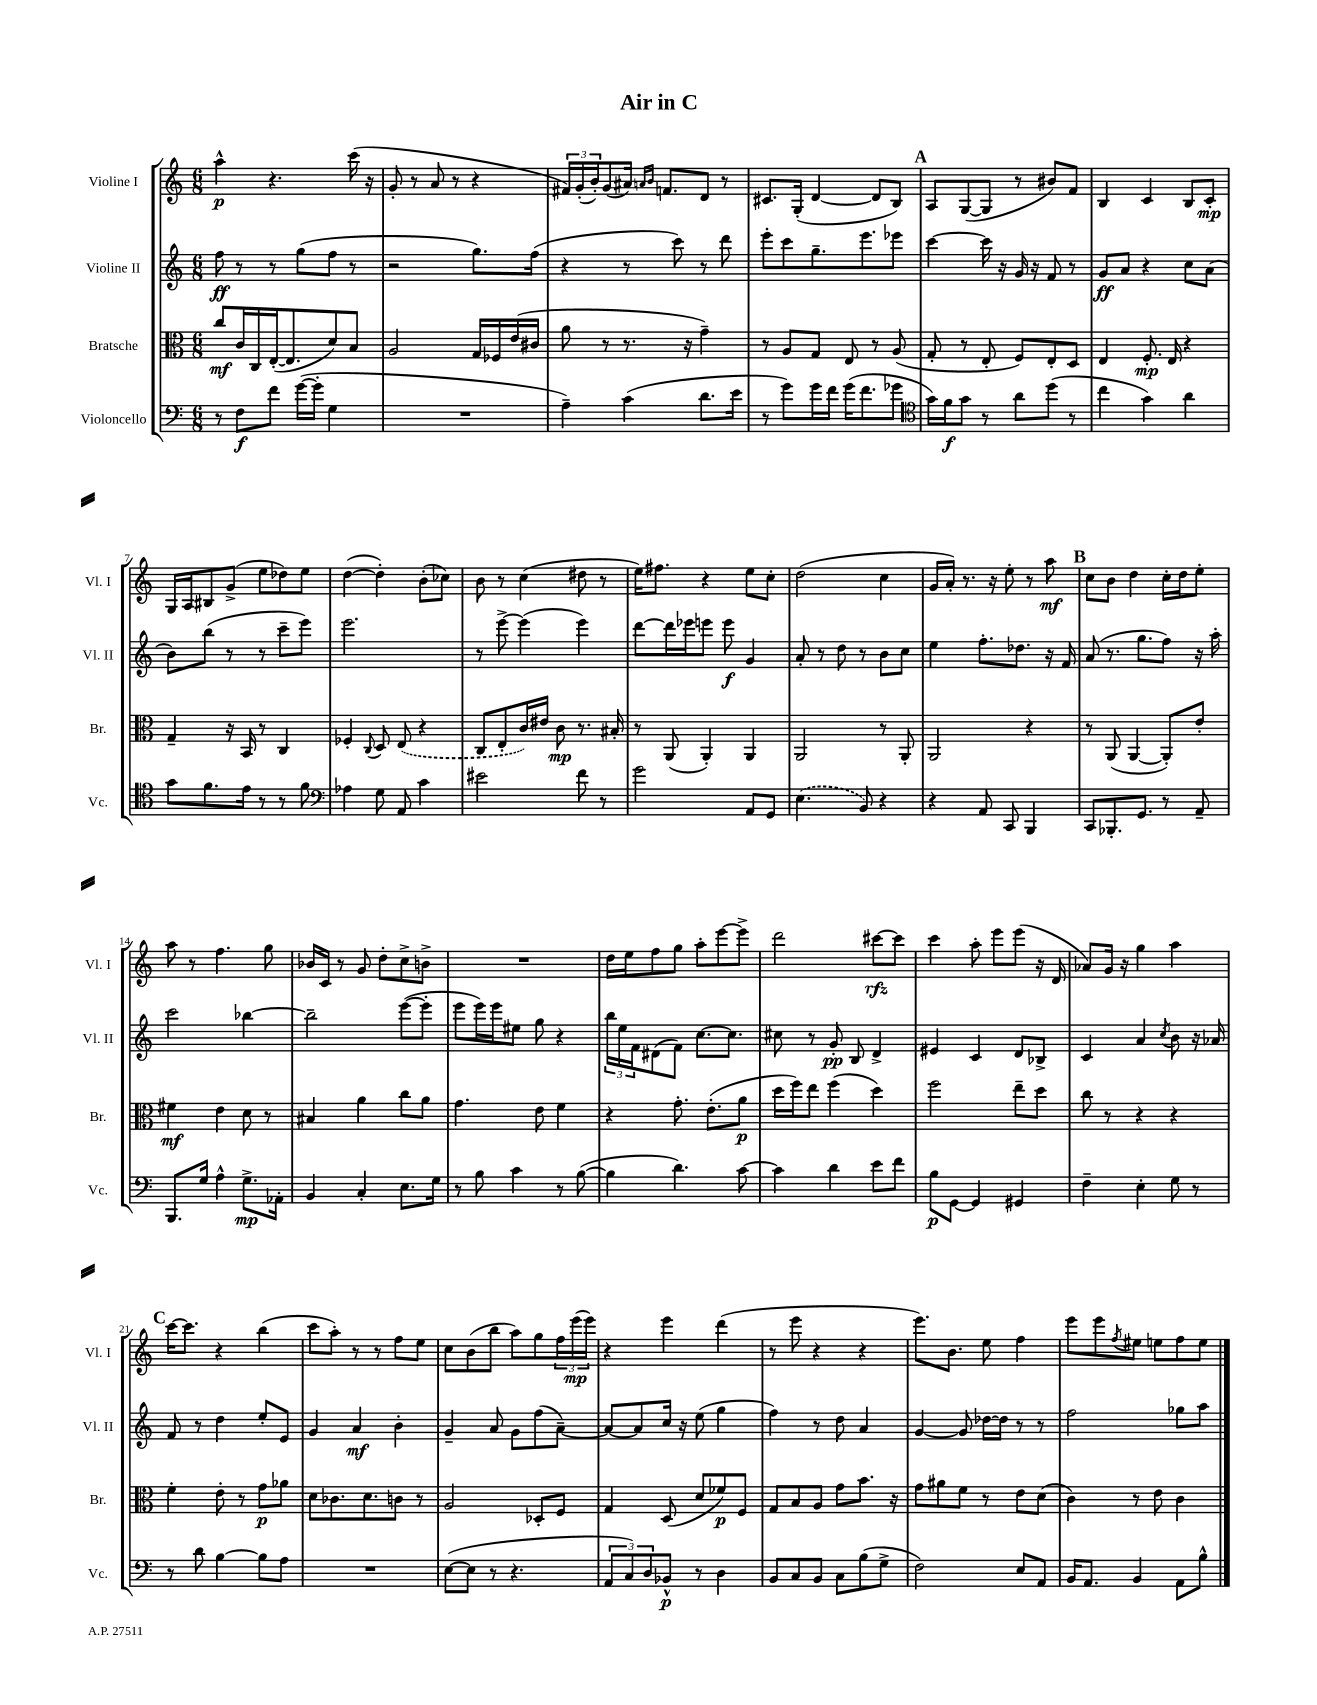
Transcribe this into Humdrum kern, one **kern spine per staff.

**kern	**dynam	**kern	**dynam	**kern	**dynam	**kern	**dynam
*part4	*part4	*part3	*part3	*part2	*part2	*part1	*part1
*staff4	*staff4	*staff3	*staff3	*staff2	*staff2	*staff1	*staff1
*I"Violoncello	*	*I"Bratsche	*	*I"Violine II	*	*I"Violine I	*
*I'Vc.	*	*I'Br.	*	*I'Vl. II	*	*I'Vl. I	*
*clefF4	*	*clefC3	*	*clefG2	*	*clefG2	*
*k[]	*	*k[]	*	*k[]	*	*k[]	*
*M6/8	*	*M6/8	*	*M6/8	*	*M6/8	*
=1	=1	=1	=1	=1	=1	=1	=1
8r	.	8cc/L	mf	8ff\	ff	4aa^^\	p
8F\L	f	16c/L	.	8r	.	.	.
.	.	16C/	.	.	.	.	.
8f\J	.	([16E'/J	.	8r	.	4.r	.
.	.	8.E/]	.	.	.	.	.
([16g\LL	.	.	.	(8gg\L	.	.	.
16g'\JJ]	.	.	.	.	.	.	.
4G\	.	8d/)	.	8ff\J	.	.	.
.	.	8B/J	.	8r	.	(16ccc\	.
.	.	.	.	.	.	16r	.
=2	=2	=2	=2	=2	=2	=2	=2
2.r	.	2A/	.	2r	.	8g'/	.
.	.	.	.	.	.	8r	.
.	.	.	.	.	.	8a/	.
.	.	.	.	.	.	8r	.
.	.	16G/LL	.	8.gg\L)	.	4r	.
.	.	16F-X/	.	.	.	.	.
.	.	(16e/	.	.	.	.	.
.	.	16c#X/JJ	.	(16ff\Jk	.	.	.
=3	=3	=3	=3	=3	=3	=3	=3
4A~\)	.	8a\	.	4r	.	24f#X/LL)	.
.	.	.	.	.	.	(24g'/	.
.	.	.	.	.	.	24b'/J)	.
.	.	8r	.	.	.	(8g/	.
(4c\	.	8.r	.	8r	.	16a#X/Jk)	.
.	.	.	.	.	.	16qqan/LL	.
.	.	.	.	.	.	16qqb/JJ	.
.	.	.	.	.	.	8.fn/L	.
.	.	.	.	8ccc\)	.	.	.
.	.	16r	.	.	.	.	.
8.d\L	.	4g~\)	.	8r	.	8d/J	.
.	.	.	.	8ddd\	.	8r	.
16e\Jk	.	.	.	.	.	.	.
=4	=4	=4	=4	=4	=4	=4	=4
8r	.	8r	.	8eee'\L	.	8.c#X/L	.
8g\L)	.	8A/L	.	8ccc\	.	.	.
.	.	.	.	.	.	(16G'/Jk	.
16g\L	.	8G/J	.	8.gg~\	.	[4d/	.
16f\JJ	.	.	.	.	.	.	.
(16g\KL	.	8E/	.	.	.	.	.
8.f\	.	.	.	8.eee\	.	.	.
.	.	8r	.	.	.	8d/L]	.
8g-X\J	.	(8A/	.	8eee-X\J	.	8B/J)	.
!!LO:REH:place=s1:t=A
=5	=5	=5	=5	=5	=5	=5	=5
*clefC4	*	*	*	*	*	*	*
16g\LL)	.	8G'/	.	[4ccc\	.	8A/L	.
16f\J	f	.	.	.	.	.	.
8g\J	.	8r	.	.	.	([8G/	.
8r	.	8E'/	.	16ccc\]	.	8G/J]	.
.	.	.	.	16r	.	.	.
8a\L	.	8F/L)	.	16g/	.	8r	.
.	.	.	.	16r	.	.	.
(8dd\J	.	8E'/	.	8f/	.	8b#X/L)	.
8r	.	8D/J	.	8r	.	8f/J	.
=6	=6	=6	=6	=6	=6	=6	=6
4cc\	.	4E/	.	8g/L	ff	4B/	.
.	.	.	.	8a/J	.	.	.
4g\)	.	8.F'/	mp	4r	.	4c/	.
.	.	16E/	.	.	.	.	.
4a\	.	4r	.	8cc\L	.	8B/L	.
.	.	.	.	(8a\J	.	8c'/J	mp
!!LO:LB:g=z
=7	=7	=7	=7	=7	=7	=7	=7
8g\L	.	4G~/	.	8b\L)	.	16G/LL	.
.	.	.	.	.	.	16A/J	.
8.f\	.	.	.	(8bb\J	.	8B#X/	.
.	.	16r	.	8r	.	(8g^/J	.
16e\Jk	.	16BB/	.	.	.	.	.
8r	.	8r	.	8r	.	8ee\L	.
8r	.	4C/	.	8ccc~\L	.	8dd-X\)	.
8f\	.	.	.	8eee\J)	.	8ee\J	.
=8	=8	=8	=8	=8	=8	=8	=8
*clefF4	*	*	*	*	*	*	*
4A-X\	.	4F-X'/	.	2.eee\	.	([4dd\	.
.	.	8qqC/	.	.	.	.	.
8G\	.	8D/	.	.	.	4dd'\])	.
8AA/	.	(8E/	.	.	.	.	.
4c\	.	4r	.	.	.	(8b'\L	.
.	.	.	.	.	.	8cc-X\J)	.
=9	=9	=9	=9	=9	=9	=9	=9
2e#X\	.	8C/L	.	8r	.	8b\	.
.	.	8E'/	.	[8eee^\	.	8r	.
.	.	16c/L)	.	(4eee\]	.	(4cc\	.
.	.	16e#X/JJ	.	.	.	.	.
.	.	8c\	mp	.	.	.	.
8f\	.	8.r	.	4eee\)	.	8dd#X\	.
8r	.	.	.	.	.	8r	.
.	.	16B#X'/	.	.	.	.	.
=10	=10	=10	=10	=10	=10	=10	=10
2g\	.	8r	.	[8ddd\L	.	16ee\KL)	.
.	.	.	.	.	.	8.ff#X\J	.
.	.	(8AA/	.	16ddd\L]	.	.	.
.	.	.	.	16eee-X\J	.	.	.
.	.	4AA'/)	.	8eeen\J	.	4r	.
.	.	.	.	8eee\	f	.	.
8AA/L	.	4AA/	.	4g/	.	8ee\L	.
8GG/J	.	.	.	.	.	8cc'\J	.
=11	=11	=11	=11	=11	=11	=11	=11
(4.E\	.	2AA/	.	8a'/	.	(2dd\	.
.	.	.	.	8r	.	.	.
.	.	.	.	8dd\	.	.	.
8BB/)	.	.	.	8r	.	.	.
4r	.	8r	.	8b\L	.	4cc\	.
.	.	8AA'/	.	8cc\J	.	.	.
=12	=12	=12	=12	=12	=12	=12	=12
4r	.	2AA/	.	4ee\	.	16g/LL	.
.	.	.	.	.	.	16a'/JJ)	.
.	.	.	.	.	.	8.r	.
8AA/	.	.	.	8.ff'\L	.	.	.
.	.	.	.	.	.	16r	.
8CC/	.	.	.	.	.	8ee'\	.
.	.	.	.	8.dd-X\J	.	.	.
4BBB/	.	4r	.	.	.	8r	.
.	.	.	.	16r	.	8aa\	mf
.	.	.	.	16f/	.	.	.
!!LO:REH:place=s1:t=B
=13	=13	=13	=13	=13	=13	=13	=13
8CC/L	.	8r	.	(8a/	.	8cc\L	.
8.BBB-X'/	.	(8AA/	.	8.r	.	8b\J	.
.	.	[4AA/	.	.	.	4dd\	.
8.GG/J	.	.	.	8.gg\L	.	.	.
8r	.	8AA'/L])	.	8ff\J)	.	16cc'\LL	.
.	.	.	.	.	.	16dd\J	.
8AA~/	.	8e'/J	.	16r	.	8ee'\J	.
.	.	.	.	16aa'\	.	.	.
!!LO:LB:g=z
=14	=14	=14	=14	=14	=14	=14	=14
8.BBB/L	.	4f#X\	mf	2ccc\	.	8aa\	.
.	.	.	.	.	.	8r	.
16G/Jk	.	.	.	.	.	.	.
4A^^\	.	4e\	.	.	.	4.ff\	.
8.G^\L	mp	8d\	.	[4bb-X\	.	.	.
.	.	8r	.	.	.	8gg\	.
16AA-X'\Jk	.	.	.	.	.	.	.
=15	=15	=15	=15	=15	=15	=15	=15
4BB/	.	4B#X/	.	2bb-~\]	.	16b-X/LL	.
.	.	.	.	.	.	16c/JJ	.
.	.	.	.	.	.	8r	.
4C'/	.	4a\	.	.	.	8g/	.
.	.	.	.	.	.	8dd'\L	.
8.E\L	.	8cc\L	.	([8eee\L	.	8cc^\	.
.	.	8a\J	.	8eee'\J]	.	8bn^\J	.
16G\Jk	.	.	.	.	.	.	.
=16	=16	=16	=16	=16	=16	=16	=16
8r	.	4.g\	.	8eee\L	.	2.r	.
8B\	.	.	.	16eee\L)	.	.	.
.	.	.	.	16eee\J	.	.	.
4c\	.	.	.	8ee#X\J	.	.	.
.	.	8e\	.	8gg\	.	.	.
8r	.	4f\	.	4r	.	.	.
([8B\	.	.	.	.	.	.	.
=17	=17	=17	=17	=17	=17	=17	=17
4B\]	.	4r	.	24bb\LL	.	16dd\LL	.
.	.	.	.	24ee\	.	.	.
.	.	.	.	.	.	16ee\J	.
.	.	.	.	24f\J	.	.	.
.	.	.	.	(8d#X\	.	8ff\	.
4.d\)	.	8.g'\	.	8f\J)	.	8gg\J	.
.	.	.	.	[8.cc\L	.	8aa'\L	.
.	.	(8.e'\L	.	.	.	.	.
.	.	.	.	.	.	[8eee\	.
.	.	.	.	8.cc\J]	.	.	.
[8c\	.	8a\J	p	.	.	8eee^\J]	.
=18	=18	=18	=18	=18	=18	=18	=18
4c\]	.	16dd\LL	.	8cc#X\	.	2ddd\	.
.	.	16ff\J)	.	.	.	.	.
.	.	8ee\J	.	8r	.	.	.
4d\	.	(4ff\	.	8g'/	pp	.	.
.	.	.	.	8B/	.	.	.
8e\L	.	4dd\)	.	4d^/	.	[8ccc#X\L	rfz
8f\J	.	.	.	.	.	8ccc#\J]	.
=19	=19	=19	=19	=19	=19	=19	=19
8B\L	p	2ff\	.	4e#X/	.	4ccc\	.
[8GG\J	.	.	.	.	.	.	.
4GG/]	.	.	.	4c/	.	8aa'\	.
.	.	.	.	.	.	8eee\L	.
4GG#X/	.	8ee~\L	.	8d/L	.	(8eee\J	.
.	.	8dd\J	.	8B-X^/J	.	16r	.
.	.	.	.	.	.	16d/	.
=20	=20	=20	=20	=20	=20	=20	=20
4F~\	.	8cc\	.	4c/	.	8a-X/L)	.
.	.	8r	.	.	.	16g/Jk	.
.	.	.	.	.	.	16r	.
4E'\	.	4r	.	4a/	.	4gg\	.
.	.	.	.	8qcc/	.	.	.
8G\	.	4r	.	8b\	.	4aa\	.
8r	.	.	.	16r	.	.	.
.	.	.	.	16a-X/	.	.	.
!!LO:LB:g=z
!!LO:REH:place=s1:t=C
=21	=21	=21	=21	=21	=21	=21	=21
8r	.	4f'\	.	8f/	.	[16ccc\KL	.
.	.	.	.	.	.	8.ccc\J]	.
8d\	.	.	.	8r	.	.	.
[4B\	.	8e'\	.	4dd\	.	4r	.
.	.	8r	.	.	.	.	.
8B\L]	.	8g\L	p	8ee'/L	.	(4bb\	.
8A\J	.	8a-X\J	.	8e/J	.	.	.
=22	=22	=22	=22	=22	=22	=22	=22
2.r	.	8d\L	.	4g/	.	8ccc\L	.
.	.	8.c-X\	.	.	.	8aa'\J)	.
.	.	.	.	4a/	mf	8r	.
.	.	8.d\	.	.	.	.	.
.	.	.	.	.	.	8r	.
.	.	8cn\J	.	4b'\	.	8ff\L	.
.	.	8r	.	.	.	8ee\J	.
=23	=23	=23	=23	=23	=23	=23	=23
([8E\L	.	2A/	.	4g~/	.	8cc\L	.
8E\J]	.	.	.	.	.	(8b\	.
8r	.	.	.	8a/	.	8bb\J	.
4.r	.	.	.	8g\L	.	8aa\L)	.
.	.	8D-X'/L	.	(8ff\	.	8gg\	.
.	.	8F/J	.	[8a~\J)	.	24ff\L	.
.	.	.	.	.	.	(24eee\	mp
.	.	.	.	.	.	24eee\JJ)	.
=24	=24	=24	=24	=24	=24	=24	=24
12AA/L	.	4G/	.	8a/L_	.	4r	.
12C/)	.	.	.	.	.	.	.
.	.	.	.	8a/]	.	.	.
12D/	.	.	.	.	.	.	.
8BB-X^^/J	p	(8D/	.	16cc/Jk	.	4eee\	.
.	.	.	.	16r	.	.	.
8r	.	8d/L	.	(8ee\	.	.	.
4D\	.	8f-X/)	p	4gg\	.	(4ddd\	.
.	.	8F/J	.	.	.	.	.
=25	=25	=25	=25	=25	=25	=25	=25
8BB/L	.	8G/L	.	4ff\)	.	8r	.
8C/	.	8B/	.	.	.	8eee\	.
8BB/J	.	8A/J	.	8r	.	4r	.
8C\L	.	8g\L	.	8dd\	.	.	.
(8B\	.	8.b\J	.	4a/	.	4r	.
8G^\J	.	.	.	.	.	.	.
.	.	16r	.	.	.	.	.
=26	=26	=26	=26	=26	=26	=26	=26
2F\)	.	8g\L	.	[4g/	.	8.eee\L)	.
.	.	8a#X\	.	.	.	.	.
.	.	.	.	.	.	8.b\J	.
.	.	8f\J	.	8g/]	.	.	.
.	.	8r	.	[16dd-X\LL	.	8ee\	.
.	.	.	.	16dd-\JJ]	.	.	.
8E/L	.	8e\L	.	8r	.	4ff\	.
8AA/J	.	(8d\J	.	8r	.	.	.
=27	=27	=27	=27	=27	=27	=27	=27
16BB/KL	.	4c\)	.	2ff\	.	8eee\L	.
8.AA/J	.	.	.	.	.	.	.
.	.	.	.	.	.	8eee\	.
.	.	.	.	.	.	8qff/	.
4BB/	.	8r	.	.	.	8ee#X\J	.
.	.	8e\	.	.	.	8een\L	.
8AA\L	.	4c\	.	8gg-X\L	.	8ff\	.
8B^^\J	.	.	.	8aa\J	.	8ee\J	.
==	==	==	==	==	==	==	==
*-	*-	*-	*-	*-	*-	*-	*-
